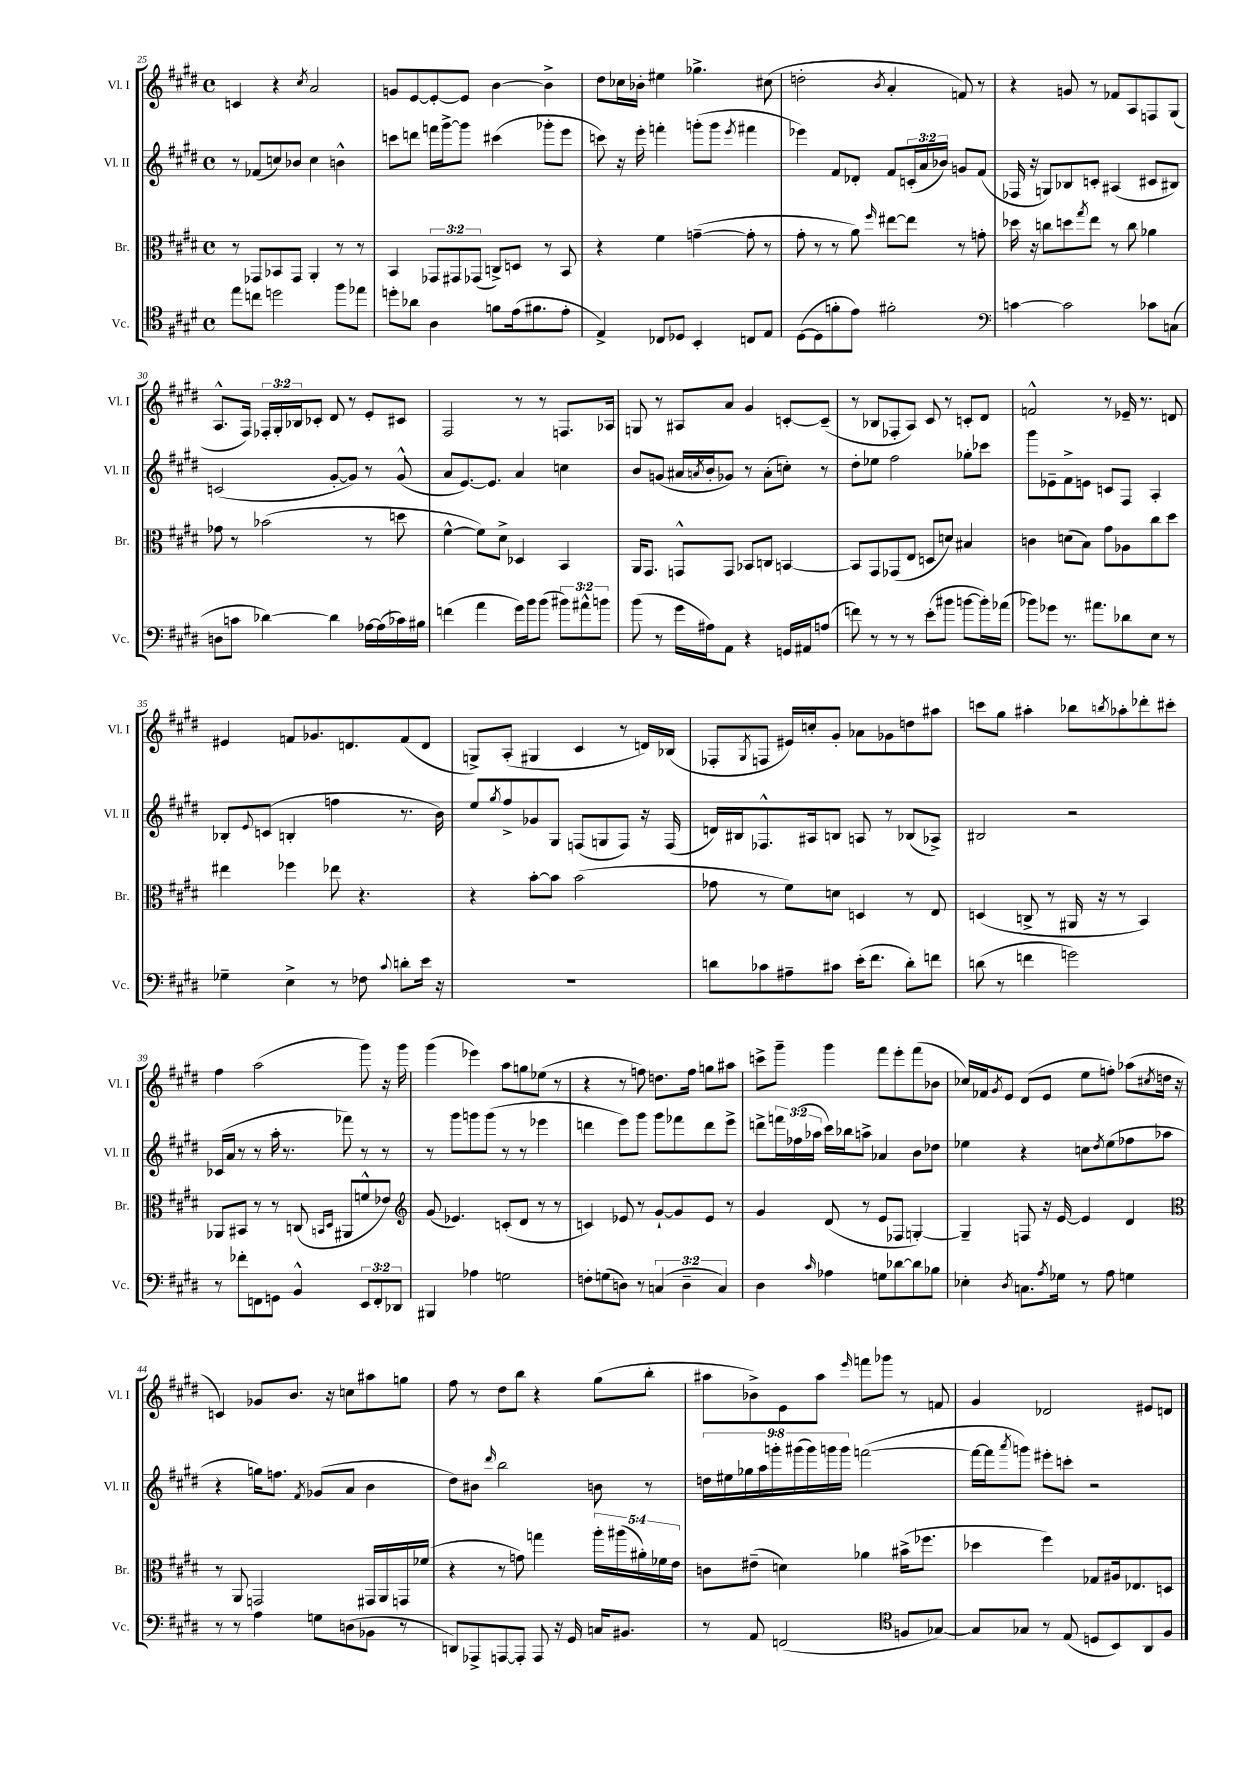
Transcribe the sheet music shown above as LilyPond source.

<<
\new StaffGroup <<
\new Staff = "s0" \with { instrumentName = "Vl. I" shortInstrumentName = "Vl. I" } {
    \clef treble \key e \major \defaultTimeSignature \time 4/4 \override Staff.TupletNumber.text = #tuplet-number::calc-fraction-text
    c'4 r4 \acciaccatura { cis''8 } a'2 |
    g'8 e'8~ e'8~-. e'8 b'4~ b'4-> |
    dis''8 ces''16 bes'16-. eis''4 ges''4.-> cis''8( |
    d''2-. \acciaccatura { b'8 } a'4-. f'8) r8 |
    r4 g'8 r8 fes'8 a8 f8 gis8( |
    a8.-^ fis16) \tuplet 3/2 { fes16-. gis16-. bes16 } ces'8-. dis'8 r8 e'8-. cis'8 |
    fis2 r8 r8 f8. aes16 |
    g8 r8 ais8 a'8 gis'4 c'8~-. c'8--( |
    r8 bes8 fes8-. a8) cis'8 r8 c'8-. dis'8 |
    f'2-^ r8 ees'16-- r8. d'8 |
    eis'4 f'8 ges'8. d'8. f'8( d'8 |
    g8->) a8-.( gis4 cis'4 r8 d'16) bes16( |
    fes8-. \acciaccatura { gis8 } f8 eis'16) c''16-. gis'8-. aes'8 ges'8 d''8 ais''8 |
    c'''8 gis''8 ais''4-. bes''8 \acciaccatura { b''8 } aes''8-. des'''8-. cis'''8-. |
    fis''4 a''2( gis'''8) r16 gis'''16 |
    gis'''4( ees'''4) a''8 g''8 ees''8( r8 |
    r4 r8 f''8) d''8. f''16 g''8 ais''8 |
    c'''8-> gis'''8-- gis'''4 fis'''8 e'''8-. fis'''8( bes'8 |
    ces''16) fes'16 \acciaccatura { gis'8 } e'8 dis'8( e'8 e''8 f''8-.) aes''8( \acciaccatura { cis''8 } d''16 r16 |
    c'4) ges'8 b'8. r16 c''8 ais''8 g''8 |
    fis''8 r8 dis''8 b''8 r4 gis''8( b''8-. |
    ais''8 bes'8->) e'8 ais''8 \grace { e'''16 } f'''8 ges'''8 r8 f'8 |
    gis'4 des'2 eis'8 d'8 \bar "|." |
}
\new Staff = "s1" \with { instrumentName = "Vl. II" shortInstrumentName = "Vl. II" } {
    \clef treble \key e \major \defaultTimeSignature \time 4/4 \override Staff.TupletNumber.text = #tuplet-number::calc-fraction-text
    r8 fes'8( c''8) bes'8 c''4 b'4-^ |
    c'''8 d'''8 f'''16 gis'''16~-> gis'''8 cis'''4( ges'''8-. e'''8 |
    c'''8) r16 e'''16-. f'''4-. g'''8-.( g'''8 \acciaccatura { e'''8 } fis'''4 |
    ees'''4) fis'8 des'8-. fis'8 \tuplet 3/2 { c'16-.( a'16 bes'16) } g'8 fis'8( |
    fes16 r16 g8) bes8 c'8-. ais4( cis'8 bis8) |
    c'2( gis'8~-. gis'8) r8 gis'8-^( |
    a'8 e'8.~) e'8. a'4 c''4 |
    b'8 g'8( ais'16 \acciaccatura { a'8 } b'16-. ges'8) r8 a'8-.( c''8-.) r8 |
    dis''8-. ees''8 fis''2 ges''8-. ces'''8 |
    gis'''8 ees'8-- fis'8-> e'8 c'8 fis8 a4-. |
    bes8-. \appoggiatura { e'8 } c'8( b4-. f''4 r8. b'16) |
    e''8 \acciaccatura { gis''8 } fis''8-> ges'8 gis8 f8( g8 f8) r16 f16( |
    d'16) bis16 fes8.-^ ais16 b8 a8 r8 bes8( aes8->) |
    bis2 r2 |
    ces'16( a'16 r8 r8 a''16-. r8. fes'''8) r8 r8 |
    r8 gis'''8 g'''8 g'''8( r8 r8 ees'''4 |
    d'''4 e'''8) gis'''8 gis'''8 fes'''8 d'''8 e'''8-> |
    d'''8-> \tuplet 3/2 { f'''16 fes''16( aes''16 } cis'''16) bes''16 a''8-> aes'4 b'8 des''8 |
    ees''4 r4 c''8 \acciaccatura { dis''8 } ees''8( fes''8 aes''8 |
    r4 g''16) f''8. \acciaccatura { fis'8 } ges'8( a'8 b'4 |
    dis''8) bis'8 \grace { dis'''16 } b''2 b'8 r8 |
    \tuplet 9/8 { d''16 eis''16 ges''16 a''16 g'''16-. gis'''16( gis'''16) g'''16 g'''16 } f'''2~( |
    f'''16~ f'''16 \acciaccatura { a'''8 } g'''8) eis'''8-. c'''8-. r2 \bar "|." |
}
\new Staff = "s2" \with { instrumentName = "Br." shortInstrumentName = "Br." } {
    \clef alto \key e \major \defaultTimeSignature \time 4/4 \override Staff.TupletNumber.text = #tuplet-number::calc-fraction-text
    r8 ges,8 bes,8 ges,8 a,4-. r8 r8 |
    b,4 \tuplet 3/2 { ges,8 gis,8 ges,8( } c8->) d8 r8 b,8 |
    r4 fis'4 g'4~--( g'8-. r8 |
    gis'8-. r8 r8 a'8) \grace { fis''16 } eis''8~ eis''8 r8 g'8-. |
    des''16 r16 c''8 d''8 \acciaccatura { gis''8 } e''8 r8 c''8 aes'4 |
    ges'8 r8 bes'2( r8 d''8 |
    fis'4~-^ fis'8) dis'8-> des4 b,4 |
    a,16 gis,8. g,8-^ g,8 bes,8 c8 b,4~ |
    b,8 gis,8 ges,8( e8 d8 d'8) bis4 |
    c'4 d'8( b8) gis'8 aes8 cis''8 dis''8 |
    eis''4 fes''4 ees''8 r4. |
    r4 b'8~-. b'8 b'2( |
    ges'8 r8 fis'8) d'8 d4 r8 e8 |
    d4( c8-> r8 ais,16 r16 r8 b,4) |
    aes,8 bis,8 r8 r8 c8( \grace { b,16 dis16 } ais,8 f'8-^ ees'8) |
    \clef treble gis'8( ees'4.) c'8-.( dis'8 r8 r8 |
    c'4) ees'8 r8 gis'8~-! gis'8 ees'8 r8 |
    gis'4 dis'8( r8 e'8 fes8 g4~-.) |
    g4-- f8 r16 e'16~ e'4 dis'4 |
    \clef alto r8 a,8 g,2 gis,16 a,16 g,16 fes'16( |
    r4 r8 g'8) g''4 \tuplet 5/4 { a''16-. ais''16( ais'16-.) fes'16 e'16 } |
    c'8 eis'8--( d'4) aes'4 bis'16->( fes''8. |
    des''4 fis''4) ges8 ais16 ees8. d8 \bar "|." |
}
\new Staff = "s3" \with { instrumentName = "Vc." shortInstrumentName = "Vc." } {
    \clef tenor \key e \major \defaultTimeSignature \time 4/4 \override Staff.TupletNumber.text = #tuplet-number::calc-fraction-text
    e''8 c''8 d''2 fis''8 ees''8 |
    d''8-. aes'8 a4 f'8 e'16( fis'8. e'8-. |
    e4->) ces8 des8 b,4-. c8 e8 |
    dis8~( dis8 f'8-. e'8) fis'2-. |
    \clef bass c'4~ c'2 ces'8 c8( |
    d8 c'8 des'4~) des'4 aes16~ aes16( ces'16) bis16 |
    f'4( a'4 gis'16) b'16 b'8( \tuplet 3/2 { bis'8) ais'8-^ b'8 } |
    b'8( r8 gis'16 ais16) a,8 r4 g,16 ais,16 a8( |
    f'8) r8 r8 r8 e'8-.( bis'8 b'8~ b'16-.) aes'16( |
    bes'8) ges'8 r8. ais'8. des'8 e8 r8 |
    ges4-- e4-> r8 fes8 \appoggiatura { cis'8 } d'8-. e'16 r16 |
    R1 |
    d'8 ces'8 ais8-- cis'8 e'16-.( fis'8. d'8-.) f'8 |
    d'8( r8 f'4 g'2) |
    r8 fes'8-. f,8 g,8 b,4-^ \tuplet 3/2 { e,8 f,8-. des,8 } |
    bis,,4 aes4 g2 |
    f8-. g8( d8) r8 \tuplet 3/2 { c4( d4-- c4) } |
    dis4 \grace { cis'16 } aes4 g8 des'8~ des'8 bes8 |
    ees4-. \acciaccatura { dis8 } c8. \acciaccatura { a8 } ges16 r8 a8 g4 |
    r8 r8 a4 g8 d8( bes,8 r8 |
    d,8) aes,,8-> a,,8~ a,,8-. a,,8 r16 gis,16 c16 bis,8. |
    r8 a,8 f,2( \clef tenor f8 ges8~) |
    ges8 ges8 r8 e8( d8 b,8) a,8 fis8 \bar "|." |
}
>>
>>
\layout { \context { \Score currentBarNumber = #25 } }
